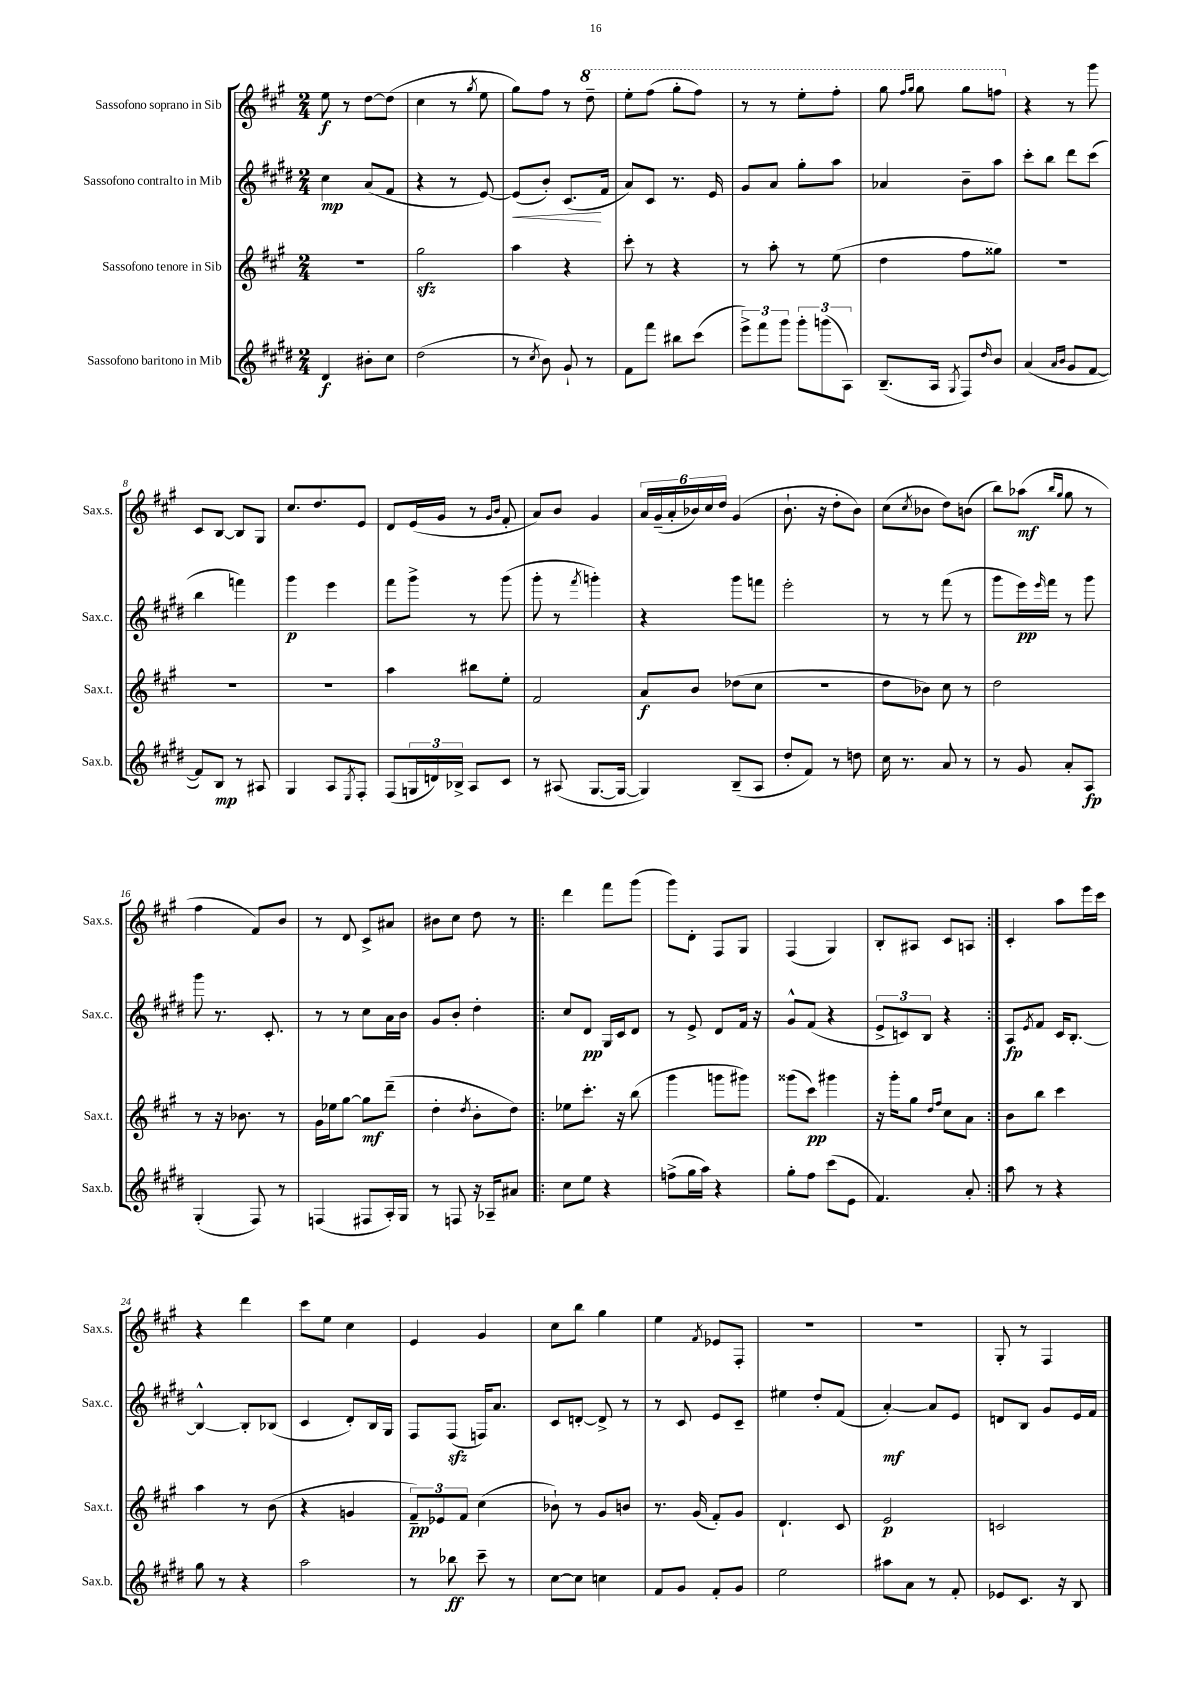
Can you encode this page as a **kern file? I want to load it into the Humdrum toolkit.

**kern	**dynam	**kern	**dynam	**kern	**dynam	**kern	**dynam
*part4	*part4	*part3	*part3	*part2	*part2	*part1	*part1
*staff4	*staff4	*staff3	*staff3	*staff2	*staff2	*staff1	*staff1
*I"Sassofono baritono in Mib	*	*I"Sassofono tenore in Sib	*	*I"Sassofono contralto in Mib	*	*I"Sassofono soprano in Sib	*
*I'Sax.b.	*	*I'Sax.t.	*	*I'Sax.c.	*	*I'Sax.s.	*
*clefG2	*	*clefG2	*	*clefG2	*	*clefG2	*
*k[f#c#g#d#]	*	*k[f#c#g#]	*	*k[f#c#g#d#]	*	*k[f#c#g#]	*
*M2/4	*	*M2/4	*	*M2/4	*	*M2/4	*
=1	=1	=1	=1	=1	=1	=1	=1
4d#/	f	2r	.	4cc#\	mp	8ee\	f
.	.	.	.	.	.	8r	.
8b#X'\L	.	.	.	(8a/L	.	[8dd\L	.
8cc#\J	.	.	.	8f#/J	.	(8dd\J]	.
=2	=2	=2	=2	=2	=2	=2	=2
(2dd#\	.	2gg#zz\	.	4r	.	4cc#\	.
.	.	.	.	8r	.	8r	.
.	.	.	.	.	.	8qgg#/	.
.	.	.	.	[8e/)	.	8ee\	.
=3	=3	=3	=3	=3	=3	=3	=3
!	!	!	!	!	!LO:HP:b	!	!
8r	.	4aa\	.	(8e/L]	<	8gg#\L)	.
8qcc#/	.	.	.	.	.	.	.
8b\)	.	.	.	8b'/J)	.	8ff#\J	.
8g#`/	.	4r	.	(8.c#/L	.	8r	.
*	*	*	*	*	*	*8va	*
8r	.	.	.	.	.	8ddd~\	.
.	.	.	.	16f#/Jk	[	.	.
=4	=4	=4	=4	=4	=4	=4	=4
8f#\L	.	8ccc#'\	.	8a/L)	.	8eee'\L	.
8fff#\J	.	8r	.	8c#/J	.	(8fff#\J	.
8bb#X\L	.	4r	.	8.r	.	8ggg#'\L	.
(8ccc#\J	.	.	.	.	.	8fff#\J)	.
.	.	.	.	16e/	.	.	.
=5	=5	=5	=5	=5	=5	=5	=5
12eee^\L)	.	8r	.	8g#/L	.	8r	.
12fff#\	.	.	.	.	.	.	.
.	.	8aa'\	.	8a/J	.	8r	.
12ggg#\J	.	.	.	.	.	.	.
12ggg#'\L	.	8r	.	8gg#'\L	.	8eee'\L	.
(12gggn\	.	.	.	.	.	.	.
.	.	(8ee\	.	8aa\J	.	8fff#'\J	.
12A\J)	.	.	.	.	.	.	.
=6	=6	=6	=6	=6	=6	=6	=6
(8.B~/L	.	4dd\	.	4a-X/	.	8ggg#\	.
.	.	.	.	.	.	16qqfff#/LL	.
.	.	.	.	.	.	16qqggg#/JJ	.
.	.	.	.	.	.	8ggg#\	.
16A/Jk	.	.	.	.	.	.	.
8qG#/	.	.	.	.	.	.	.
8F#/L)	.	8ff#\L	.	8b~\L	.	8ggg#\L	.
16qqdd#/	.	.	.	.	.	.	.
8b/J	.	8gg##X\J)	.	8aa\J	.	8fffn\J	.
=7	=7	=7	=7	=7	=7	=7	=7
*	*	*	*	*	*	*X8va	*
(4a/	.	2r	.	8ccc#'\L	.	4r	.
.	.	.	.	8bb\J	.	.	.
16qqa/LL	.	.	.	.	.	.	.
16qqb/JJ	.	.	.	.	.	.	.
8g#/L	.	.	.	8ddd#\L	.	8r	.
[8f#/J	.	.	.	(8ccc#\J	.	8ggg#\	.
!!LO:LB:g=z
=8	=8	=8	=8	=8	=8	=8	=8
8f#/L])	.	2r	.	4bb\	.	8c#/L	.
8B/J	mp	.	.	.	.	[8B/J	.
8r	.	.	.	4fffn\)	.	8B/L]	.
8A#X/	.	.	.	.	.	8G#/J	.
=9	=9	=9	=9	=9	=9	=9	=9
4G#/	.	2r	.	4ggg#\	p	8.cc#/L	.
.	.	.	.	.	.	8.dd/	.
8A/L	.	.	.	4eee\	.	.	.
8qE/	.	.	.	.	.	.	.
8F#'/J	.	.	.	.	.	8e/J	.
=10	=10	=10	=10	=10	=10	=10	=10
(8F#/L	.	4aa\	.	8fff#\L	.	8d/L	.
24Gn/L	.	.	.	8ggg#^\J	.	(16e/L	.
24dn/)	.	.	.	.	.	.	.
.	.	.	.	.	.	16g#/JJ	.
24B-X^/JJ	.	.	.	.	.	.	.
8A/L	.	8bb#X\L	.	8r	.	8r	.
.	.	.	.	.	.	16qqg#/LL	.
.	.	.	.	.	.	16qqb/JJ	.
8c#/J	.	8ee'\J	.	(8ggg#\	.	8f#'/	.
=11	=11	=11	=11	=11	=11	=11	=11
8r	.	2f#/	.	8ggg#'\	.	8a/L)	.
(8A#X/	.	.	.	8r	.	8b/J	.
.	.	.	.	8qfff#/	.	.	.
[8.G#/L	.	.	.	4gggn'\)	.	4g#/	.
16G#/Jk_	.	.	.	.	.	.	.
=12	=12	=12	=12	=12	=12	=12	=12
4G#/])	.	8a/L	f	4r	.	24a/LL	.
.	.	.	.	.	.	(24g#~/	.
.	.	.	.	.	.	24a'/	.
.	.	8b/J	.	.	.	24b-X/)	.
.	.	.	.	.	.	24cc#/	.
.	.	.	.	.	.	24dd/JJ	.
(8B~/L	.	(8dd-X\L	.	8ggg#\L	.	(4g#/	.
8A/J	.	8cc#\J	.	8fffn\J	.	.	.
=13	=13	=13	=13	=13	=13	=13	=13
8dd#'/L	.	2r	.	2eee'\	.	8.b`\	.
8f#/J)	.	.	.	.	.	.	.
.	.	.	.	.	.	16r	.
8r	.	.	.	.	.	8dd'\L	.
8ddn\	.	.	.	.	.	8b\J)	.
=14	=14	=14	=14	=14	=14	=14	=14
16cc#\	.	8dd\L	.	8r	.	(8cc#\L	.
8.r	.	.	.	.	.	.	.
.	.	.	.	.	.	8qcc#/	.
.	.	8b-X\J)	.	8r	.	8b-X\J	.
8a/	.	8cc#\	.	(8fff#\	.	8dd\L)	.
8r	.	8r	.	8r	.	(8bn\J	.
=15	=15	=15	=15	=15	=15	=15	=15
8r	.	2dd\	.	8ggg#\L	.	8bb\L)	.
8g#/	.	.	.	16eee\L)	pp	(8aa-X\J	mf
.	.	.	.	16qqeee/	.	.	.
.	.	.	.	16fff#\JJ	.	.	.
.	.	.	.	.	.	16qqbb/LL	.
.	.	.	.	.	.	16qqgg#/JJ	.
8a'/L	.	.	.	8r	.	8gg#\	.
8A/J	fp	.	.	8ggg#\	.	8r	.
!!LO:LB:g=z
=16	=16	=16	=16	=16	=16	=16	=16
(4G#'/	.	8r	.	8ggg#\	.	4ff#\	.
.	.	16r	.	8.r	.	.	.
.	.	8.b-X\	.	.	.	.	.
8F#/)	.	.	.	.	.	8f#/L)	.
.	.	.	.	8.c#'/	.	.	.
8r	.	8r	.	.	.	8b/J	.
=17	=17	=17	=17	=17	=17	=17	=17
(4Fn/	.	16g#\LL	.	8r	.	8r	.
.	.	16ee-X\J	.	.	.	.	.
.	.	[8gg#\J	.	8r	.	8d/	.
8F#X/L	.	8gg#\L]	mf	8cc#\L	.	8c#^/L	.
16A'/L)	.	(8ddd~\J	.	16a\L	.	8a#X/J	.
16G#/JJ	.	.	.	16b\JJ	.	.	.
=18	=18	=18	=18	=18	=18	=18	=18
8r	.	4dd'\	.	8g#/L	.	8b#X\L	.
8Fn/	.	.	.	8b'/J	.	8cc#\J	.
.	.	8qdd/	.	.	.	.	.
16r	.	8b'\L	.	4dd#'\	.	8dd\	.
16A-X~/KL	.	.	.	.	.	.	.
8a#X/J	.	8dd\J)	.	.	.	8r	.
=19!|:	=19!|:	=19!|:	=19!|:	=19!|:	=19!|:	=19!|:	=19!|:
8cc#\L	.	8ee-X\L	.	8cc#/L	.	4ddd\	.
8ee\J	.	8.ccc#'\J	.	8d#/J	pp	.	.
4r	.	.	.	16G#/LL	.	8fff#\L	.
.	.	16r	.	16c#/J	.	.	.
.	.	(8bb\	.	8d#/J	.	(8ggg#\J	.
=20	=20	=20	=20	=20	=20	=20	=20
(8ffn^\L	.	4ggg#\	.	8r	.	8ggg#\L)	.
16gg#\L	.	.	.	8e^/	.	8d'\J	.
16aa\JJ)	.	.	.	.	.	.	.
4r	.	8gggn\L	.	8d#/L	.	8F#/L	.
.	.	8ggg#X\J)	.	16f#/Jk	.	8G#/J	.
.	.	.	.	16r	.	.	.
=21	=21	=21	=21	=21	=21	=21	=21
8gg#'\L	.	(8ggg##X\L	.	8g#^^/L	.	(4F#/	.
8ff#\J	.	8ccc#\J)	pp	(8f#/J	.	.	.
(8ccc#\L	.	4ggg#X\	.	4r	.	4G#/)	.
8e\J	.	.	.	.	.	.	.
=22	=22	=22	=22	=22	=22	=22	=22
4.f#/)	.	16r	.	12e^/L	.	8B'/L	.
.	.	16ggg#'\KL	.	.	.	.	.
.	.	.	.	12cn/)	.	.	.
.	.	8gg#\J	.	.	.	8A#X/J	.
.	.	.	.	12B/J	.	.	.
.	.	16qqdd/LL	.	.	.	.	.
.	.	16qqff#/JJ	.	.	.	.	.
.	.	8cc#\L	.	4r	.	8c#/L	.
8a'/	.	8a\J	.	.	.	8An/J	.
=23:|!	=23:|!	=23:|!	=23:|!	=23:|!	=23:|!	=23:|!	=23:|!
8aa\	.	8b\L	.	8A/L	fp	4c#'/	.
.	.	.	.	8qe/	.	.	.
8r	.	8bb\J	.	8f#/J	.	.	.
4r	.	4ccc#\	.	16c#/KL	.	8aa\L	.
.	.	.	.	[8.B'/J	.	.	.
.	.	.	.	.	.	16eee\L	.
.	.	.	.	.	.	16ccc#\JJ	.
!!LO:LB:g=z
=24	=24	=24	=24	=24	=24	=24	=24
8gg#\	.	4aa\	.	4B^^/_	.	4r	.
8r	.	.	.	.	.	.	.
4r	.	8r	.	8B'/L]	.	4ddd\	.
.	.	(8b\	.	(8B-X/J	.	.	.
=25	=25	=25	=25	=25	=25	=25	=25
2aa\	.	4r	.	4c#/	.	8ccc#\L	.
.	.	.	.	.	.	8ee\J	.
.	.	4gn/	.	8d#'/L)	.	4cc#\	.
.	.	.	.	16B/L	.	.	.
.	.	.	.	16G#/JJ	.	.	.
=26	=26	=26	=26	=26	=26	=26	=26
8r	.	12f#~/L)	pp	8F#/L	.	4e/	.
.	.	12e-X/	.	.	.	.	.
8bb-X\	ff	.	.	(8F#zz/J	.	.	.
.	.	12f#/J	.	.	.	.	.
8ccc#~\	.	(4cc#\	.	16Fn/KL)	.	4g#/	.
.	.	.	.	8.a/J	.	.	.
8r	.	.	.	.	.	.	.
=27	=27	=27	=27	=27	=27	=27	=27
[8cc#\L	.	8b-X`\)	.	8c#/L	.	8cc#\L	.
8cc#\J]	.	8r	.	[8dn'/J	.	8bb\J	.
4ccn\	.	8g#/L	.	8d^/]	.	4gg#\	.
.	.	8bn/J	.	8r	.	.	.
=28	=28	=28	=28	=28	=28	=28	=28
8f#/L	.	8.r	.	8r	.	4ee\	.
8g#/J	.	.	.	8c#/	.	.	.
.	.	(16g#/	.	.	.	.	.
.	.	.	.	.	.	8qf#/	.
8f#'/L	.	8f#'/L)	.	8e/L	.	8e-X/L	.
8g#/J	.	8g#/J	.	8c#~/J	.	8F#'/J	.
=29	=29	=29	=29	=29	=29	=29	=29
2ee\	.	4.d`/	.	4ee#X\	.	2r	.
.	.	.	.	8dd#'/L	.	.	.
.	.	8c#/	.	(8f#/J	.	.	.
=30	=30	=30	=30	=30	=30	=30	=30
8aa#X\L	.	2e/	p	[4a'/)	mf	2r	.
8a\J	.	.	.	.	.	.	.
8r	.	.	.	8a/L]	.	.	.
8f#'/	.	.	.	8e/J	.	.	.
=31	=31	=31	=31	=31	=31	=31	=31
8e-X/L	.	2cn/	.	8dn/L	.	8G#'/	.
8.c#/J	.	.	.	8B/J	.	8r	.
.	.	.	.	8g#/L	.	4F#/	.
16r	.	.	.	.	.	.	.
8B/	.	.	.	16e/L	.	.	.
.	.	.	.	16f#/JJ	.	.	.
==	==	==	==	==	==	==	==
*-	*-	*-	*-	*-	*-	*-	*-
